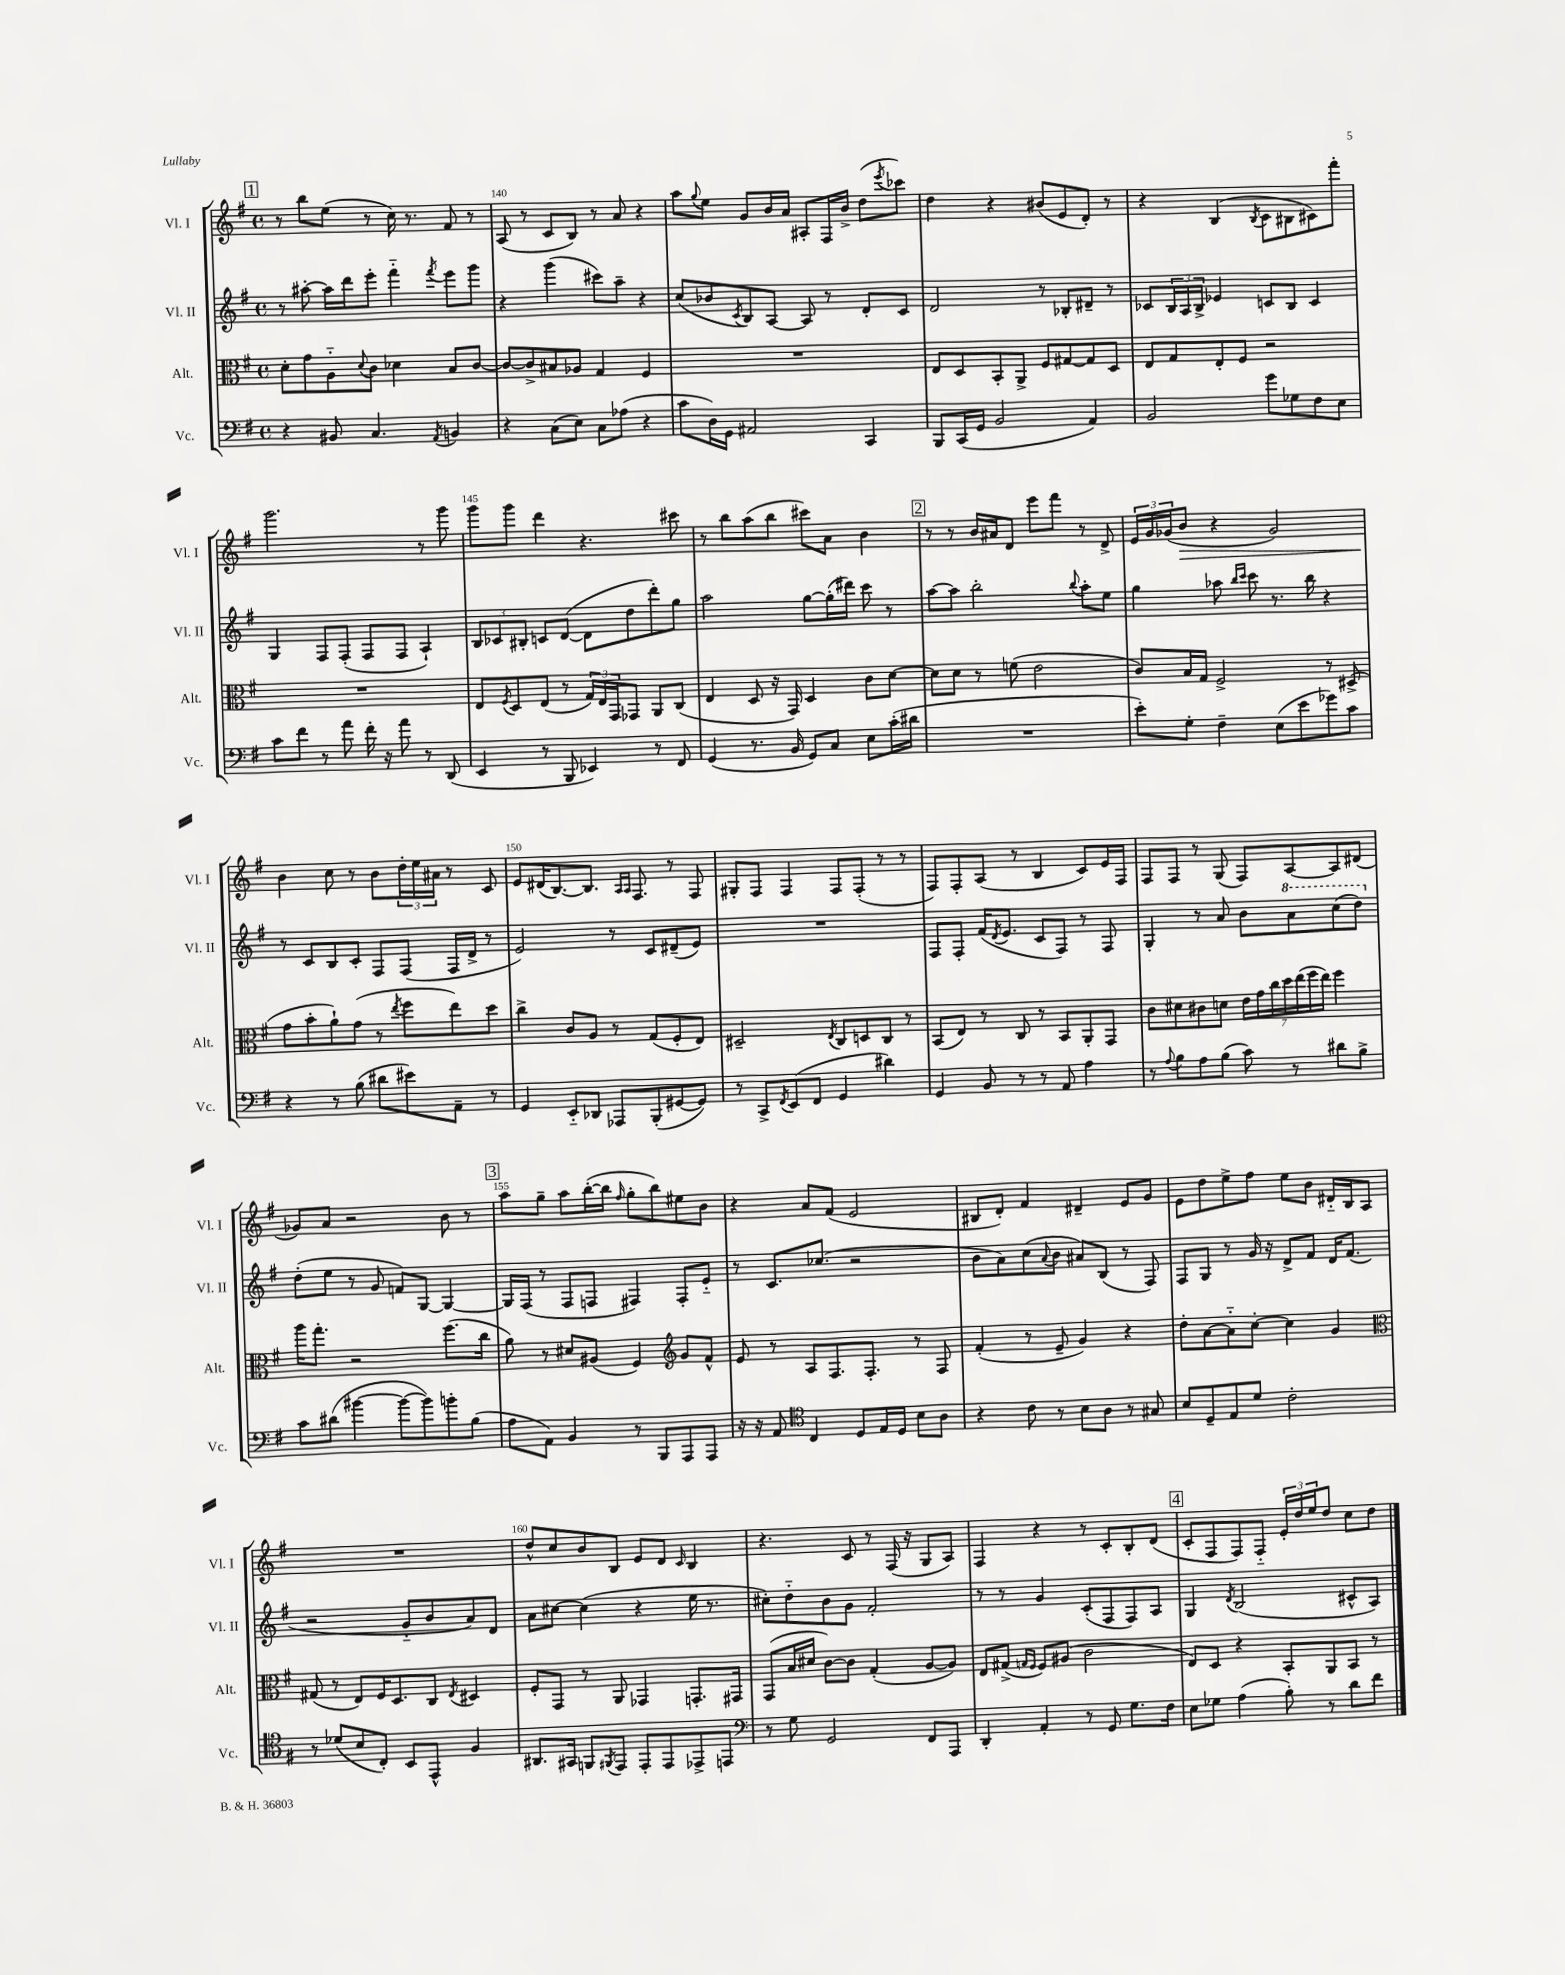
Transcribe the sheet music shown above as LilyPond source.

<<
\new StaffGroup <<
\new Staff = "s0" \with { instrumentName = "Vl. I" shortInstrumentName = "Vl. I" } {
    \clef treble \key g \major \defaultTimeSignature \time 4/4
    \mark \markup { \box "1" } r8 b''8 e''8( r8 c''16) r8. fis'8 r8 |
    a8( r8 c'8 b8) r8 a'8 r4 |
    a''8 \appoggiatura { g''8 } e''8 g'8 b'16 a'16 ais8-. fis16 b'16-> d''8( \acciaccatura { e'''8 } ces'''8) |
    d''4 r4 bis'8( e'8 d'8-.) r8 |
    r4 b4( \acciaccatura { b8 } c'8 bis8 cis'8) fis'''8-. |
    g'''2. r8 g'''8 |
    g'''8 g'''8 d'''4 r4. cis'''8 |
    r8 b''8 a''8( b''8 cis'''8) a'8 b'4 |
    \mark \markup { \box "2" } r8 r8 b'16 ais'16 d'8 e'''8 fis'''8 r8 d'8-> |
    \tuplet 3/2 { e'16 g'16 ges'16( } b'8\> r4 ges'2) |
    b'4\! c''8 r8 b'8 \tuplet 3/2 { d''16-. e''16 ais'16 } r8 c'8 |
    e'8 dis'16( b8.~) b8. \grace { a16 a16 } fis8. r8 fis8 |
    gis8-. fis8 fis4 fis8 fis8-.( r8 r8 |
    fis8) fis8-. a8( r8 b4 c'8) e'16 fis16 |
    fis8 fis8 r8 g8( fis8) a8~ a8 dis'8( |
    ges'8) a'8 r2 b'8 r8 |
    \mark \markup { \box "3" } a''8 g''8-- a''8 b''16~-.( b''16 \grace { fis''16 } g''8-. b''8) eis''8 b'8 |
    r4 a'8 fis'8( e'2 |
    bis8 d'8-.) fis'4 dis'4-- e'8 g'8 |
    e'8 d''8 e''8-> fis''8 e''8 b'8 dis'16-_ b16 a8 |
    R1 |
    d''8-^ c''8 b'8 b8 e'8 d'8 \grace { c'16 } b4 |
    r4. c'8 r8 fis16( r16 g8 a8) |
    fis4 r4 r8 c'8-. b8-. d'8( |
    \mark \markup { \box "4" } c'8-. fis8 fis8) fis8-_ \tuplet 3/2 { e'16-. d''16 e''16 } d''8 c''8 d''8 \bar "|." |
}
\new Staff = "s1" \with { instrumentName = "Vl. II" shortInstrumentName = "Vl. II" } {
    \clef treble \key g \major \defaultTimeSignature \time 4/4
    \mark \markup { \box "1" } r8 ais''8~-. ais''16 d'''16 e'''8-. fis'''4-_ \acciaccatura { fis'''8 } e'''8 g'''8 |
    r4 g'''4( cis'''8) a''8-- r4 |
    c''8( bes'8 \acciaccatura { c'8 } b8) a8~ a8 r8 d'8-. c'8 |
    d'2 r8 bes8-. dis'8-- r8 |
    ces'8 \tuplet 3/2 { b16 a16 b16-> } ees'4 c'8 b8 c'4 |
    g4 fis8 fis8-.( fis8 fis8 a4-!) |
    \tuplet 3/2 { b8 ces'8 bis8-. } c'8 d'8~( d'8 d''8 d'''8-.) g''8 |
    a''2 g''8~ g''16-.( dis'''16) c'''8 r8 |
    \mark \markup { \box "2" } a''8~ a''8 b''2-. \appoggiatura { b''8 } a''8-. e''8 |
    g''4 aes''8 \grace { b''16 c'''16 } c'''8 r8. b''16 r4 |
    r8 c'8 b8 c'8-. fis8 fis8( fis16 d'16-> r8 |
    e'2) r8 c'8 dis'8--( e'8) |
    R1 |
    fis8 fis8-. fis'16( \acciaccatura { d'8 } e'8. c'8 fis8) r8 fis8 |
    g4-. r8 a'8 b'8 \ottava #1 a''8 c'''8( d'''8) \ottava #0 |
    d''8-.( e''8 r8 g'8 f'8) g8~ g4~ |
    \mark \markup { \box "3" } g16 fis16( r8 fis8 f8 fis4) fis8-. e'8-_ |
    r8 c'8. ces''8.( r2 |
    b'8 a'8) c''8( \appoggiatura { a'8 } b'8 ais'8) b8( r8 fis8) |
    fis8 g8 r8 g'16 r16 d'8-> fis'8 d'16 fis'8.( |
    r2 g'8-_ b'8 a'8) d'8 |
    a'8 cis''8~ cis''4( r4 e''16 r8. |
    cis''8-.) d''8-_ b'8 g'8 fis'2-. |
    r8 r8 g'4 c'8-.( fis8 fis8) a8 |
    \mark \markup { \box "4" } g4 \acciaccatura { d'8 } b2( cis'8-^ a8) \bar "|." |
}
\new Staff = "s2" \with { instrumentName = "Alt." shortInstrumentName = "Alt." } {
    \clef alto \key g \major \defaultTimeSignature \time 4/4
    \mark \markup { \box "1" } d'8-. g'8 a8-_ \appoggiatura { d'8 } c'8 des'4 b8 c'8~ |
    c'8~ c'8-> bis8 aes8 g4 fis4 |
    R1 |
    e8 d8 b,8-. a,8-> fis8 gis8~ gis8 d8 |
    e8 g8 e8-. fis8 r2 |
    R1 |
    e8 \acciaccatura { fis8 } d8 e8( r8 \tuplet 3/2 { g16) e16 g,16 } ges,8 a,8 c8( |
    e4 d8 r16 g,16) d4 c'8 d'8~ |
    \mark \markup { \box "2" } d'8 d'8 r8 f'8( e'2 |
    c'8) b16 g16 fis2-> r8 dis8->( |
    g'8 b'8-. a'8-!) g'8( r8 \acciaccatura { e''8 } fis''8 e''8) d''8 |
    c''4-> c'8 a8 r8 g8( fis8-. e8) |
    dis2-- \acciaccatura { e8 } c8 d8 c8 r8 |
    b,8( e8) r8 c8 r8 b,8 a,8-. g,8 |
    c'8 dis'8 cis'8 d'8 \tuplet 7/4 { e'16 g'16 c''16 d''16 e''16( fis''16 e''16) } fis''4 |
    a''16 g''8.-. r2 fis''8.( c''16 |
    \mark \markup { \box "3" } a'8) r8 dis'8 ais8( fis4) \clef treble g'8 fis'8-^ |
    e'8 r8 a8 fis8. fis8.-. r8 fis8 |
    fis'4-.( r8 e'8-- g'4) r4 |
    d''8-. a'8~ a'8-_ c''8~-. c''4 g'4 |
    \clef alto gis8( r8 e8) fis16 d8. c8 \acciaccatura { e8 } dis4 |
    fis8-. g,8 r8 a,8 ges,4 g,8.-. gis,16 |
    g,8( b16 dis'16 c'8~) c'8 g4-.( a8~ a8) |
    e8 gis8->( \grace { g16 fis16 } fis8) ais8( c'2 |
    \mark \markup { \box "4" } e8) d8 r4 b,8-. a,8 b,8 r8 \bar "|." |
}
\new Staff = "s3" \with { instrumentName = "Vc." shortInstrumentName = "Vc." } {
    \clef bass \key g \major \defaultTimeSignature \time 4/4
    \mark \markup { \box "1" } r4 bis,8 c4. \acciaccatura { a,8 } b,4 |
    r4 c8( e8) c8 aes8( r4 |
    c'8 d16) g,16 ais,2 c,4 |
    b,,8 c,16( g,16 b,2 a,4) |
    b,2 g'8 ges8 fis8 e8 |
    c'8 fis'8 r8 a'8 fis'16-. r16 a'8 r8 d,8( |
    e,4 r8 b,,8 ees,4) r8 fis,8 |
    g,4( r8. b,16 g,8) c8 e8 c'16-.( dis'16 |
    \mark \markup { \box "2" } R1 |
    e'8-.) g8-. fis4-- e8( e'8 ges'8) c'8 |
    r4 r8 b8( dis'8 eis'8) a,8-- r8 |
    g,4 e,8-_ des,8 aes,,8 b,,8-.( gis,8~ gis,8) |
    r8 c,8-> \acciaccatura { fis,8 } e,8( fis,8 g,4 dis'4) |
    g,4 b,8 r8 r8 a,8 a4 |
    r8 \appoggiatura { a8 } b8 a8 b8( c'8) r8 dis'8 b8-> |
    c'8 dis'8( bis'4~ bis'8~ bis'8) b'8-. b8( |
    \mark \markup { \box "3" } a8 a,8) b,4 r8 b,,8 a,,8 a,,8 |
    r16 r16 a,8 \clef tenor c4 d8 e16 d16 b8 a8 |
    r4 c'8 r8 b8 a8 r8 gis8 |
    b8 d8-- e8 d'8 c'2-. |
    r8 des'8( b8 c8-.) b,8 e,8-^ fis4 |
    ais,8. gis,16 f,8 \acciaccatura { fis,8 } e,8 e,8-. e,8 ees,8-> e,8 |
    \clef bass r8 g8 g,2 fis,8 a,,8 |
    d,4-. a,4-. r8 g,8 g8. fis16 |
    \mark \markup { \box "4" } e8 ges8 a4( b8-.) r8 d'8 fis'8 \bar "|." |
}
>>
>>
\layout { \context { \Score currentBarNumber = #139 \override BarNumber.break-visibility = ##(#f #t #t) barNumberVisibility = #(every-nth-bar-number-visible 5) } }
